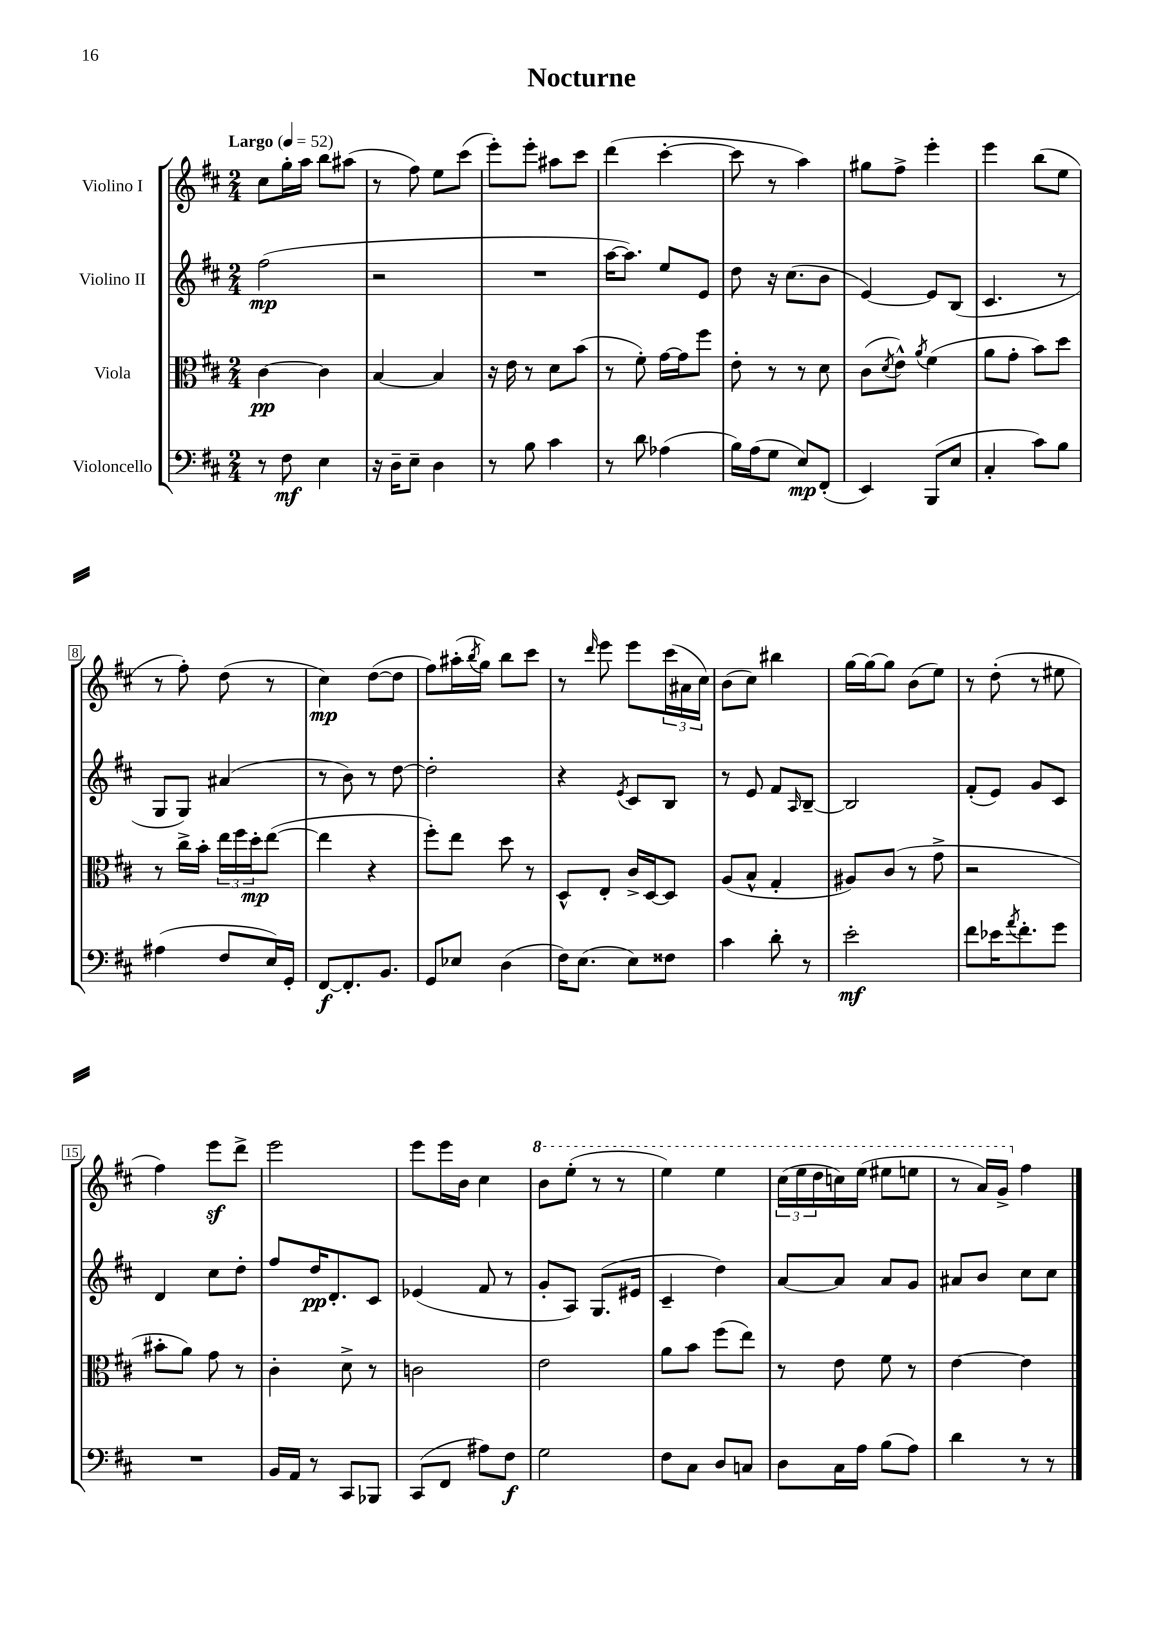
\header { title = "Nocturne" }
<<
\new StaffGroup <<
\new Staff = "s0" \with { instrumentName = "Violino I" } {
    \clef treble \key d \major \numericTimeSignature \time 2/4 \tempo "Largo" 4 = 52
    cis''8 g''16-. a''16 b''8 ais''8( |
    r8 fis''8) e''8 cis'''8( |
    e'''8-.) e'''8-. ais''8 cis'''8 |
    d'''4( cis'''4~-. |
    cis'''8 r8 a''4) |
    gis''8 fis''8-> e'''4-. |
    e'''4 b''8( e''8 |
    r8 fis''8-.) d''8( r8 |
    cis''4\mp) d''8~( d''8 |
    fis''8) ais''16-.( \acciaccatura { b''8 } g''16) b''8 cis'''8 |
    r8 \grace { d'''16 } e'''8 e'''8 \tuplet 3/2 { cis'''16( ais'16 cis''16) } |
    b'8( cis''8) bis''4 |
    g''16~ g''16~ g''8 b'8( e''8) |
    r8 d''8-.( r8 eis''8 |
    fis''4) e'''8\sf d'''8-> |
    e'''2 |
    e'''8 e'''16 b'16 cis''4 |
    \ottava #1 b''8 e'''8-.( r8 r8 |
    e'''4) e'''4 |
    \tuplet 3/2 { cis'''16( e'''16 d'''16 } c'''16) e'''16( eis'''8 e'''8 |
    r8 a''16) g''16-> \ottava #0 fis''4 \bar "|." |
}
\new Staff = "s1" \with { instrumentName = "Violino II" } {
    \clef treble \key d \major \numericTimeSignature \time 2/4
    fis''2\mp( |
    r2 |
    R2 |
    a''16~ a''8.) e''8 e'8 |
    d''8 r16 cis''8.( b'8 |
    e'4~) e'8 b8( |
    cis'4. r8 |
    g8 g8) ais'4( |
    r8 b'8) r8 d''8~ |
    d''2-. |
    r4 \acciaccatura { e'8 } cis'8 b8 |
    r8 e'8 fis'8 \grace { a16 } b8~-- |
    b2 |
    fis'8-.( e'8) g'8 cis'8 |
    d'4 cis''8 d''8-. |
    fis''8 d''16\pp d'8.-. cis'8 |
    ees'4( fis'8 r8 |
    g'8-. a8) g8.( eis'16 |
    cis'4-- d''4) |
    a'8~ a'8 a'8 g'8 |
    ais'8 b'8 cis''8 cis''8 \bar "|." |
}
\new Staff = "s2" \with { instrumentName = "Viola" } {
    \clef alto \key d \major \numericTimeSignature \time 2/4
    cis'4~\pp cis'4 |
    b4~ b4 |
    r16 e'16 r8 d'8 b'8( |
    r8 fis'8-.) g'16~ g'16 fis''8 |
    e'8-. r8 r8 d'8 |
    cis'8( \acciaccatura { d'8 } e'8-^) \acciaccatura { a'8 } fis'4( |
    a'8 g'8-. b'8) d''8 |
    r8 cis''16-> b'16-. \tuplet 3/2 { e''16 fis''16 d''16-.\mp } e''8~( |
    e''4 r4 |
    fis''8-.) e''8 d''8 r8 |
    d8-^ e8-. cis'16-> d16~ d8 |
    a8( b8-^ g4-. |
    ais8) cis'8( r8 g'8-> |
    r2 |
    bis'8-. a'8) g'8 r8 |
    cis'4-. d'8-> r8 |
    c'2 |
    e'2 |
    a'8 b'8 fis''8( e''8) |
    r8 e'8 fis'8 r8 |
    e'4~ e'4 \bar "|." |
}
\new Staff = "s3" \with { instrumentName = "Violoncello" } {
    \clef bass \key d \major \numericTimeSignature \time 2/4
    r8 fis8\mf e4 |
    r16 d16-- e8-- d4 |
    r8 b8 cis'4 |
    r8 d'8 aes4( |
    b16) a16( g8 e8\mp) fis,8-.( |
    e,4) b,,8( e8 |
    cis4-. cis'8) b8 |
    ais4( fis8 e16) g,16-. |
    fis,8~\f fis,8.-. b,8. |
    g,8 ees8 d4( |
    fis16) e8.( e8) fisis8 |
    cis'4 d'8-. r8 |
    e'2-.\mf |
    fis'8 ees'16 \acciaccatura { a'8 } fis'8.-. g'8 |
    R2 |
    b,16 a,16 r8 cis,8 bes,,8 |
    cis,8( fis,8 ais8) fis8\f |
    g2 |
    fis8 cis8 d8 c8 |
    d8 cis16 a16 b8( a8) |
    d'4 r8 r8 \bar "|." |
}
>>
>>
\layout { \context { \Score \override BarNumber.stencil = #(make-stencil-boxer 0.1 0.3 ly:text-interface::print) } }
